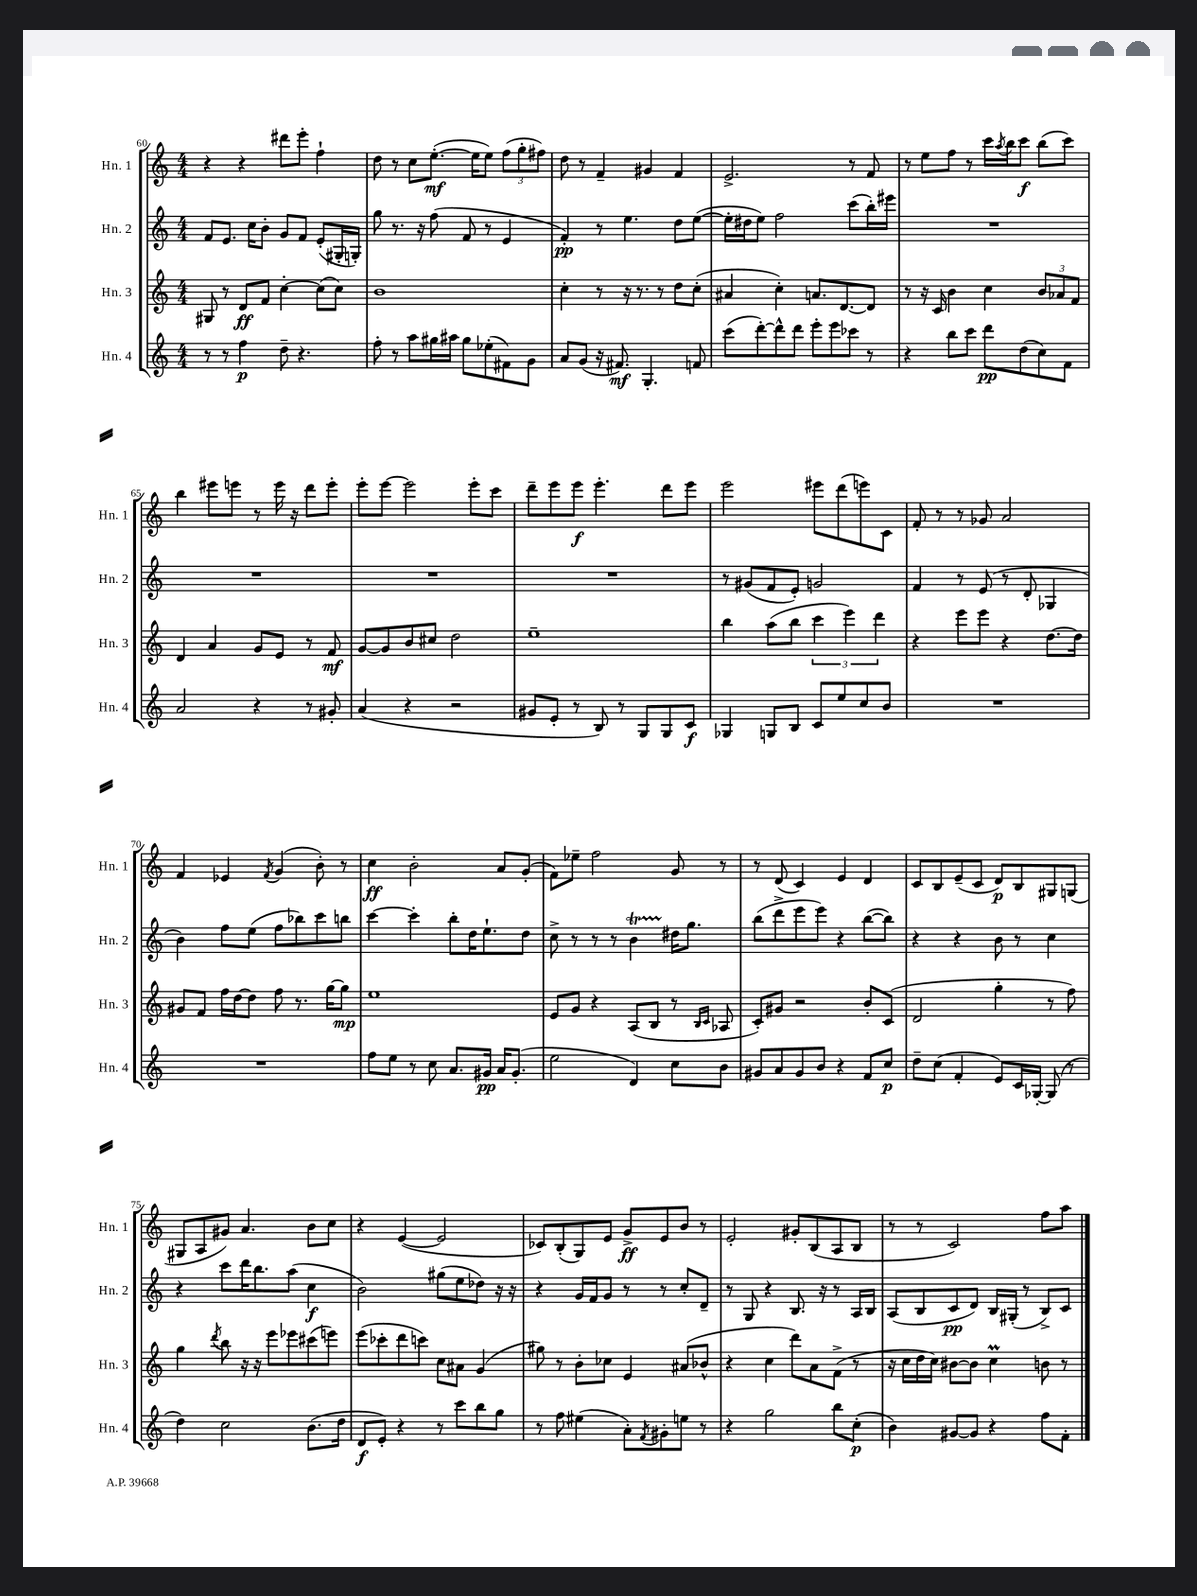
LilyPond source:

<<
\new StaffGroup <<
\new Staff = "s0" \with { instrumentName = "Hn. 1" shortInstrumentName = "Hn. 1" } {
    \clef treble \key c \major \numericTimeSignature \time 4/4
    r4 r4 dis'''8 e'''8-. f''4-! |
    d''8 r8 c''8 e''8.~-.\mf( e''16 e''8) \tuplet 3/2 { f''8( g''8-. fis''8) } |
    d''8 r8 f'4-- gis'4 f'4 |
    e'2.-> r8 f'8 |
    r8 e''8 f''8 r8 c'''16 \acciaccatura { a''8 } b''16 c'''8\f b''8( c'''8) |
    b''4 eis'''8 e'''8 r8 e'''16 r16 d'''8 e'''8-. |
    e'''8-. e'''8~ e'''2 e'''8-. c'''8 |
    d'''8-- e'''8 e'''8\f e'''4.-. d'''8 e'''8 |
    e'''2 eis'''8 d'''8( e'''8) c'8 |
    f'8-. r8 r8 ges'8 a'2 |
    f'4 ees'4 \acciaccatura { f'8 } g'4( b'8-.) r8 |
    c''4\ff b'2-. a'8 g'8-.( |
    f'8) ees''8-- f''2 g'8 r8 |
    r8 d'8( c'4) e'4 d'4 |
    c'8 b8 e'8--( c'8 d'8\p) b8 gis8 g8( |
    gis8 a8 gis'8) a'4. b'8 c''8 |
    r4 e'4~( e'2 |
    ces'8) b8-.( g8) e'8 g'8->\ff e'8 b'8 r8 |
    e'2-. gis'8-. b8( a8 b8 |
    r8 r8 c'2) f''8 a''8 \bar "|." |
}
\new Staff = "s1" \with { instrumentName = "Hn. 2" shortInstrumentName = "Hn. 2" } {
    \clef treble \key c \major \numericTimeSignature \time 4/4
    f'8 e'8. c''16 b'8-. g'8 f'8 e'8-.( gis16-. g16-.) |
    g''8 r8. r16 f''8( f'8 r8 e'4 |
    f'4-.\pp) r8 e''4. d''8 e''8~( |
    e''16-. dis''16 e''8) f''2 c'''8( b''16-.) eis'''16 |
    R1 |
    R1 |
    R1 |
    R1 |
    r8 gis'8( f'8 e'8-.) g'2 |
    f'4 r8 e'8( r8 d'8-. ges4 |
    b'4) f''8 e''8( f''8 bes''8) c'''8 b''8 |
    c'''4~ c'''4-. b''8-. d''16 e''8.-! d''8 |
    c''8-> r8 r8 r8 b'4\startTrillSpan dis''16\stopTrillSpan g''8. |
    b''8( d'''8-> e'''8 e'''8) r4 b''8~( b''8) |
    r4 r4 b'8 r8 c''4 |
    r4 c'''8 d'''16 b''8. a''8( c''4\f |
    b'2) gis''8( e''8 des''8) r16 r16 |
    r4 g'16 f'16 g'8 r8 r8 c''8-. d'8-- |
    r8 g8 r4 b8. r16 r8 a16 b16 |
    a8( b8 c'8\pp d'8) b16 gis16-.( r8 b8->) c'8 \bar "|." |
}
\new Staff = "s2" \with { instrumentName = "Hn. 3" shortInstrumentName = "Hn. 3" } {
    \clef treble \key c \major \numericTimeSignature \time 4/4
    gis8 r8 d'8\ff f'8 c''4~-. c''8( c''8) |
    b'1 |
    c''4-. r8 r16 r8. r8 d''8 c''8-.( |
    ais'4 c''4-.) a'8. d'8.~ d'8 |
    r8 r16 c'16 b'4 c''4 \tuplet 3/2 { b'8 aes'8 f'8 } |
    d'4 a'4 g'8 e'8 r8 f'8\mf |
    g'8~ g'8 b'8 cis''8 d''2 |
    e''1-- |
    b''4 a''8( b''8 \tuplet 3/2 { c'''4 e'''4) d'''4 } |
    r4 e'''8 e'''8 r4 d''8.~ d''16 |
    gis'8 f'8 f''16 d''16~ d''8 f''8 r8. g''16~ g''8\mp |
    e''1 |
    e'8 g'8 r4 a8( b8 r8 \grace { b16 c'16 } aes8 |
    c'8-.) gis'8 r2 b'8-. c'8( |
    d'2 g''4-. r8 f''8) |
    g''4 \acciaccatura { d'''8 } b''8 r16 r16 e'''8 ees'''8 cis'''8( e'''8) |
    e'''8( ces'''8-. d'''8 c'''8) c''8 ais'8 g'4( |
    gis''8) r8 b'8-. ces''8 e'4 ais'8( bes'8-^ |
    r4 c''4 d'''8) a'8 f'8->( r8 |
    r16 c''16 d''16 c''16) bis'8~ bis'8 c''4\prall b'8 r8 \bar "|." |
}
\new Staff = "s3" \with { instrumentName = "Hn. 4" shortInstrumentName = "Hn. 4" } {
    \clef treble \key c \major \numericTimeSignature \time 4/4
    r8 r8 f''4\p d''8-- r4. |
    f''8-. r8 a''8 gis''16 ais''16 gis''8 ees''8-.( fis'8) g'8 |
    a'8 g'8( r16 fis'8.\mf) g4.-. f'8 |
    c'''8( d'''8~-.) d'''8-^ d'''8 e'''8-. e'''8 ces'''8 r8 |
    r4 b''8 c'''8 d'''8\pp d''8( c''8) f'8 |
    a'2 r4 r8 gis'8-. |
    a'4( r4 r2 |
    gis'8 e'8-. r8 b8) r8 g8 g8 c'8\f |
    ges4 g8 b8 c'8 e''8 c''8 b'8 |
    R1 |
    R1 |
    f''8 e''8 r8 c''8 a'8. gis'16\pp a'16 gis'8.-.( |
    e''2 d'4) c''8 b'8 |
    gis'8 a'8 gis'8 b'8 r4 f'8 c''8\p |
    d''8-- c''8( f'4-. e'8) c'16 ges16~-. ges8( r8 |
    d''4) c''2 b'8.( d''16 |
    d'8\f e'8-.) r4 r8 c'''8 b''8 g''8 |
    r8 f''8 eis''4( a'8-.) \acciaccatura { f'8 } gis'8-. e''8 r8 |
    r4 g''2 b''8 c''8-.\p( |
    b'4) gis'8~ gis'8 r4 f''8 f'8-. \bar "|." |
}
>>
>>
\layout { \context { \Score currentBarNumber = #60 } }
